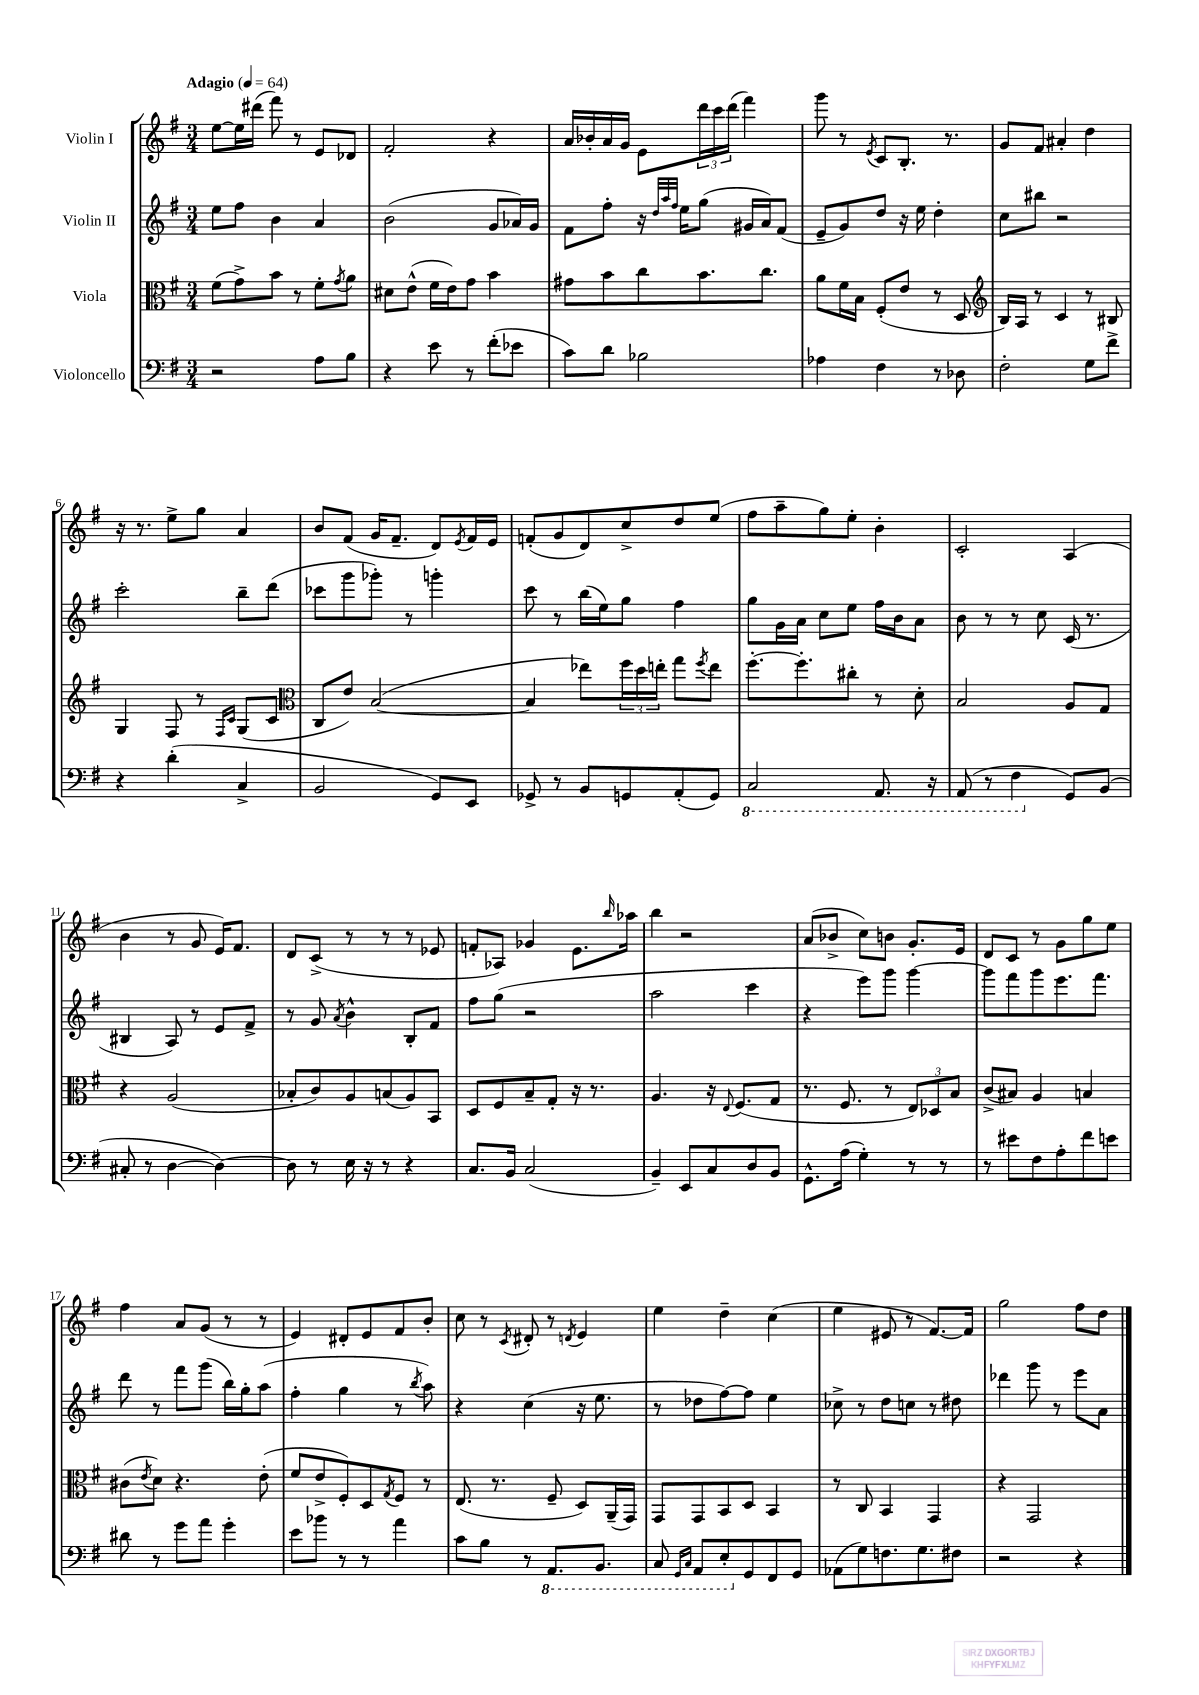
<<
\new StaffGroup <<
\new Staff = "s0" \with { instrumentName = "Violin I" } {
    \clef treble \key g \major \numericTimeSignature \time 3/4 \tempo "Adagio" 4 = 64
    e''8~ e''16 dis'''16( fis'''8) r8 e'8 des'8 |
    fis'2-. r4 |
    a'16 bes'16-. a'16 g'16 e'8 \tuplet 3/2 { d'''16 c'''16 d'''16( } fis'''4) |
    g'''8 r8 \acciaccatura { e'8 } c'8 b8.-. r8. |
    g'8 fis'8 ais'4-. d''4 |
    r16 r8. e''8-> g''8 a'4 |
    b'8 fis'8( g'16 fis'8.-- d'8) \acciaccatura { e'8 } fis'16 e'16 |
    f'8-.( g'8 d'8) c''8-> d''8 e''8( |
    fis''8 a''8-- g''8) e''8-. b'4-. |
    c'2-. a4( |
    b'4 r8 g'8 e'16) fis'8. |
    d'8 c'8->( r8 r8 r8 ees'8 |
    f'8-. aes8) ges'4 e'8. \grace { b''16 } aes''16 |
    b''4 r2 |
    a'8( bes'8-> c''8) b'8 g'8.-. e'16 |
    d'8 c'8 r8 g'8 g''8 e''8 |
    fis''4 a'8 g'8( r8 r8 |
    e'4) dis'8-. e'8 fis'8 b'8-. |
    c''8 r8 \acciaccatura { c'8 } dis'8-. r8 \acciaccatura { d'8 } e'4 |
    e''4 d''4-- c''4( |
    e''4 eis'8 r8 fis'8.~) fis'16 |
    g''2 fis''8 d''8 \bar "|." |
}
\new Staff = "s1" \with { instrumentName = "Violin II" } {
    \clef treble \key g \major \numericTimeSignature \time 3/4
    e''8 fis''8 b'4 a'4 |
    b'2( g'8 aes'16) g'16 |
    fis'8 fis''8-. r16 \grace { d''32 a''32 fis''32 } e''16 g''8( gis'16 a'16) fis'8( |
    e'8-- g'8) d''8 r16 e''16 d''4-. |
    c''8 bis''8 r2 |
    c'''2-. b''8-- d'''8( |
    ces'''8 g'''8 ges'''8-.) r8 g'''4-. |
    c'''8 r8 b''16( e''16) g''8 fis''4 |
    g''8 g'16 a'16 c''8 e''8 fis''16 b'16 a'8 |
    b'8 r8 r8 c''8 c'16( r8. |
    bis4 a8) r8 e'8 fis'8-> |
    r8 g'8 \acciaccatura { a'8 } b'4-^ b8-. fis'8 |
    fis''8 g''8( r2 |
    a''2 c'''4 |
    r4 e'''8) g'''8 g'''4~ |
    g'''8 fis'''8 g'''8 e'''8. fis'''8. |
    d'''8 r8 fis'''8 g'''8( b''16) g''16-. a''8( |
    fis''4-. g''4 r8 \acciaccatura { b''8 } a''8) |
    r4 c''4( r16 e''8. |
    r8 des''8 fis''8~) fis''8 e''4 |
    ces''8-> r8 d''8 c''8 r8 dis''8 |
    des'''4 g'''8 r8 e'''8 a'8 \bar "|." |
}
\new Staff = "s2" \with { instrumentName = "Viola" } {
    \clef alto \key g \major \numericTimeSignature \time 3/4
    fis'8( g'8->) b'8 r8 fis'8-. \acciaccatura { g'8 } a'8 |
    dis'8 e'8-^( fis'16 e'16) g'8 b'4 |
    gis'8 b'8 c''8 b'8. c''8. |
    a'8 fis'16 b16 fis8-.( e'8 r8 d8 |
    \clef treble b16) a16 r8 c'4 r8 bis8 |
    g4 fis8 r8 \grace { fis16 c'16 } g8( c'8 |
    \clef alto c8 e'8) b2~( |
    b4 ees''8) \tuplet 3/2 { fis''16 d''16 e''16-. } g''8 \acciaccatura { fis''8 } e''8 |
    fis''8.~-. fis''8.-. cis''8-. r8 d'8-. |
    b2 a8 g8 |
    r4 a2( |
    bes8-. c'8) a8 b8( a8) b,8 |
    d8 fis8 b8-- g8-. r16 r8. |
    a4. r16 \appoggiatura { e8 } fis8.( g8 |
    r8. fis8. r8 \tuplet 3/2 { e8) des8 b8 } |
    c'8->( bis8) a4 b4 |
    cis'8( \acciaccatura { e'8 } d'8) r4. e'8-.( |
    fis'8 e'8-> fis8-.) d8 \acciaccatura { g8 } fis8 r8 |
    e8.( r8. fis8-- d8) a,16--( g,16) |
    g,8 g,8 b,8 d8 b,4 |
    r8 c8 b,4 g,4 |
    r4 g,2 \bar "|." |
}
\new Staff = "s3" \with { instrumentName = "Violoncello" } {
    \clef bass \key g \major \numericTimeSignature \time 3/4
    r2 a8 b8 |
    r4 e'8 r8 fis'8-.( ees'8 |
    c'8) d'8 bes2 |
    aes4 fis4 r8 des8 |
    fis2-. g8 fis'8-> |
    r4 d'4-.( c4-> |
    b,2 g,8) e,8 |
    ges,8-> r8 b,8 g,8 a,8-.( g,8) |
    \ottava #-1 c,2 a,,8. r16 |
    a,,8( r8 fis,4 \ottava #0 g,8) b,8( |
    cis8-. r8 d4~ d4~) |
    d8 r8 e16 r16 r8 r4 |
    c8. b,16 c2( |
    b,4--) e,8 c8 d8 b,8 |
    g,8.-^ a16( g4-.) r8 r8 |
    r8 eis'8 fis8 a8-. fis'8 e'8 |
    dis'8 r8 g'8 a'8 g'4-. |
    e'8 bes'8 r8 r8 a'4 |
    c'8 b8 r8 \ottava #-1 a,,8. b,,8. |
    c,8 \grace { g,,16 c,16 } a,,8 e,8-. \ottava #0 g,8 fis,8 g,8 |
    aes,8( g8) f8. g8. fis8 |
    r2 r4 \bar "|." |
}
>>
>>
